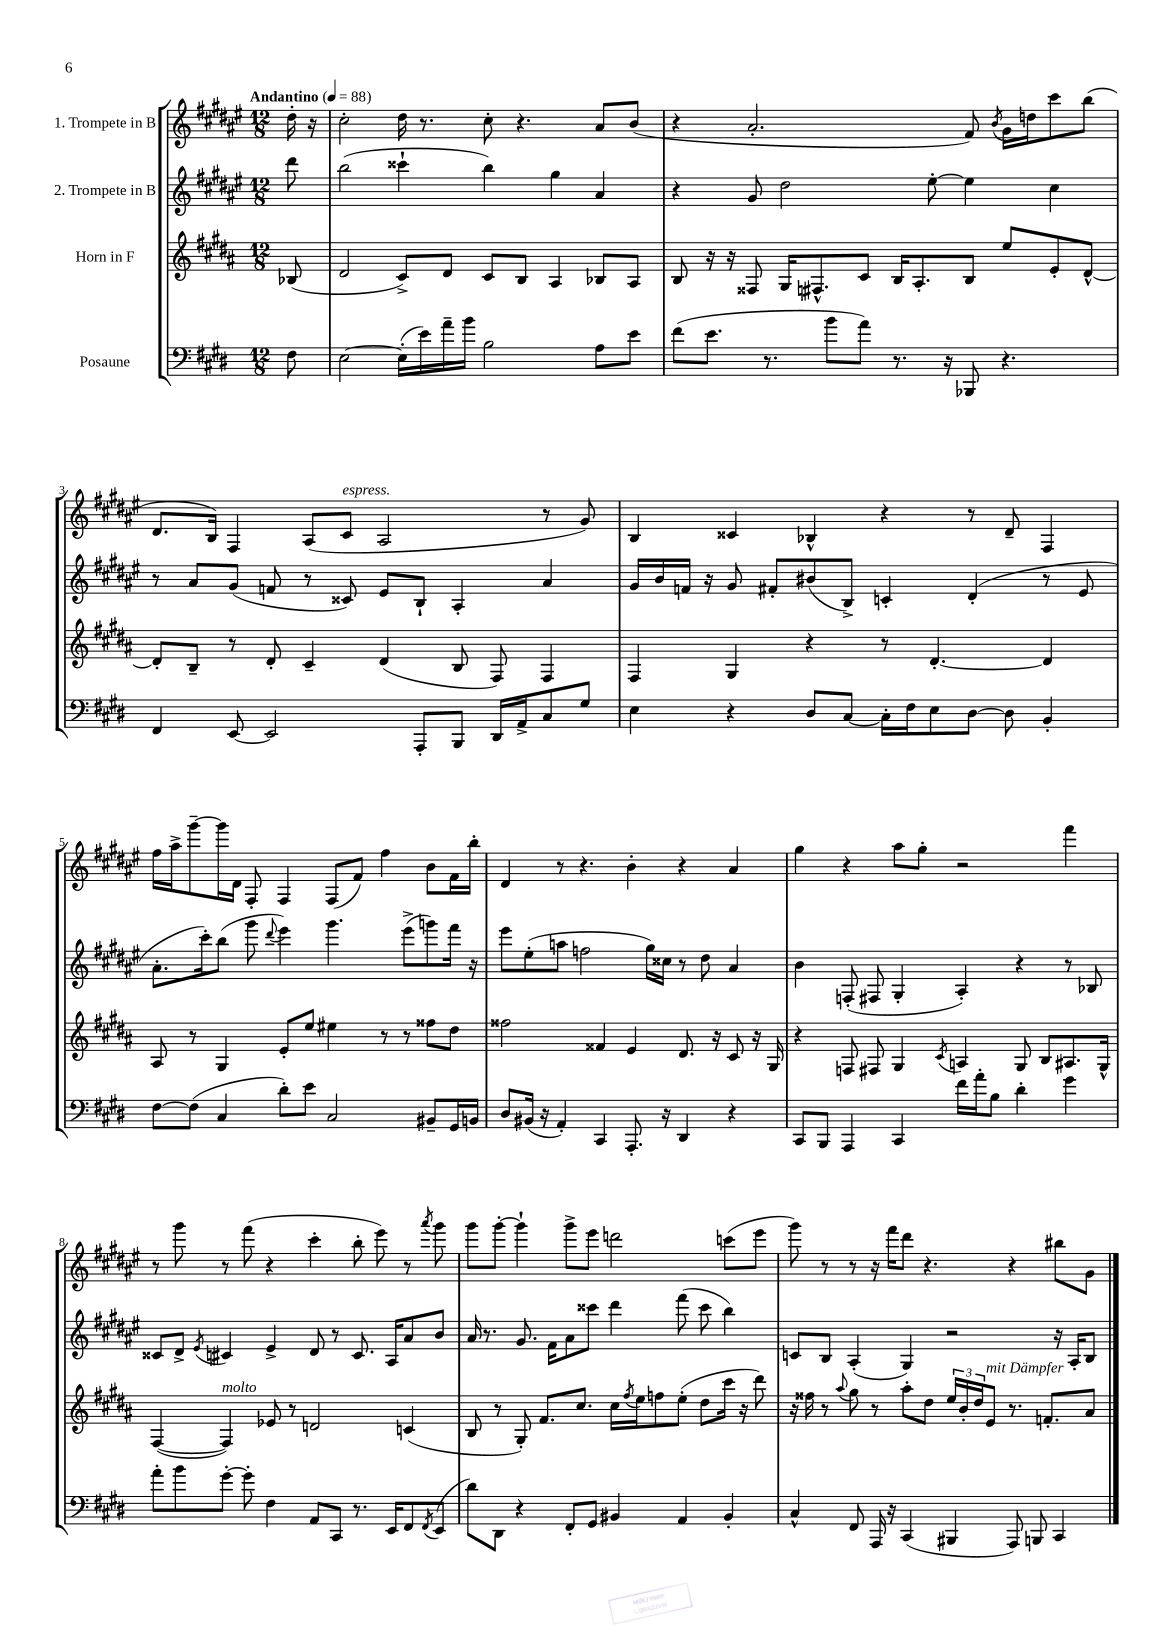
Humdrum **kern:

**kern	**kern	**kern	**kern
*staff4	*staff3	*staff2	*staff1
*clefF4	*clefG2	*clefG2	*clefG2
*k[f#c#g#d#]	*k[f#c#g#d#a#]	*k[f#c#g#d#a#e#]	*k[f#c#g#d#a#e#]
*M12/8	*M12/8	*M12/8	*M12/8
*MM88	*MM88	*MM88	*MM88
8F#\	(8B-/	8ddd#\	16dd#'\
.	.	.	16r
=	=	=	=
[2E\	2d#/	(2bb\	2cc#'\
(16E'\]LL	8c#^/L)	4ccc##`\	16dd#\
16e\)	.	.	8.r
16a~\	8d#/J	.	.
16b\JJ	.	.	.
2B\	8c#/L	4bb\)	8cc#'\
.	8B/J	.	4.r
.	4A#/	4gg#\	.
8A\L	8B-/L	4a#/	8a#/L
8e\J	8A#/J	.	(8b/J
=	=	=	=
(8f#\L	8B/	4r	4r
8.e\J	16r	.	.
.	16r	.	.
.	8F##/	8g#/	2.a#'/
8.r	.	.	.
.	16G#/LK	2dd#\	.
.	8.F#^^/	.	.
8b\L	.	.	.
8a\J)	8c#/J	.	.
8.r	16B/LK	.	.
.	8.A#'/	.	.
.	.	[8ee#'\	.
16r	.	.	.
8BBB-/	8B/J	4ee#\]	8f#/)
.	.	.	8qb/
4.r	8ee/L	.	16g#\LL
.	.	.	16dd\J
.	8e'/	4cc#\	8ccc#\
.	[8d#^^/J	.	(8bb\J
=	=	=	=
4FF#/	8d#'/]L	8r	8.d#/L
.	8B~/J	8a#/L	.
.	.	.	16B/Jk)
[8EE/	8r	(8g#/J	4F#/
2EE/]	8d#'/	8f/	.
.	4c#~/	8r	(8A#/L
.	.	8c##/)	8c#/J
.	(4d#/	8e#/L	2A#/
8AAA'/L	.	8B`/J	.
8BBB/J	8B/	4A#'/	.
16DD#/LL	8F#/)	.	.
16AA^/J	.	.	.
8C#/	4F#/	4a#/	8r
8G#/J	.	.	8g#/)
=	=	=	=
4E\	4F#/	16g#/LL	4B/
.	.	16b/	.
.	.	16f/JJ	.
.	.	16r	.
4r	4G#/	8g#/	4c##/
.	.	8f#'/L	.
8D#/L	4r	(8b#/	4B-^^/
[8C#/J	.	8B^/J)	.
16C#'\]LL	8r	4c'/	4r
16F#\J	.	.	.
8E\	[4.d#'/	.	.
[8D#\J	.	(4d#'/	8r
8D#\]	.	.	8d#~/
4BB'/	4d#/]	8r	4F#/
.	.	8e#/	.
=	=	=	=
[8F#\L	8A#/	8.a#'\L	16ff#\LL
.	.	.	16aa#^\J
(8F#\]J	8r	.	[8ggg#~\
.	.	16ccc#'\k)	.
4C#/	4G#/	(8bb\J	16ggg#\]L
.	.	.	16d#\JJ
.	.	8ggg#\	8F#'/
.	.	8qqddd#/	.
8d#'\L)	8e'/L	4eee#\)	4F#/
8e\J	8ee/J	.	.
2C#/	4ee#\	4.ggg#\	(8F#/L
.	.	.	8f#/J)
.	8r	.	4ff#\
.	8r	(8eee#^\L	.
8BB#~/L	8ff##\L	8ggg\)	8b\L
16GG#/L	8dd#\J	16fff#\Jk	16f#\L
16BB/JJ	.	16r	16bb'\JJ
=	=	=	=
8D#/L	2ff##\	8eee#\L	4d#/
(16BB#/Jk	.	(8ee#'\	.
16r	.	.	.
4AA'/)	.	8aa\J	8r
.	.	2ff\	4.r
4CC#/	4f##/	.	.
8.AAA'/	4e/	.	4b'\
.	.	16gg#\LL)	.
16r	.	16cc##\JJ	.
4DD#/	8.d#/	8r	4r
.	.	8dd#\	.
.	16r	.	.
4r	8c#/	4a#/	4a#/
.	16r	.	.
.	16G#/	.	.
=	=	=	=
8CC#/L	4r	4b\	4gg#\
8BBB/J	.	.	.
4AAA/	8F/	(8F'/	4r
.	8F#/	8F#/	.
4CC#/	4G#/	4G#'/	8aa#\L
.	.	.	8gg#'\J
.	8qc#/	.	.
16f#\LL	4A/	4A#'/)	2r
16a'\J	.	.	.
8B\J	.	.	.
4d#'\	8G#/	4r	.
.	8B/L	.	.
4g#\	8.A#/	8r	4fff#\
.	.	8B-/	.
.	16G#^^/Jk	.	.
=	=	=	=
8a'\L	([4F#/	8c##/L	8r
8b\	.	8d#^/J	8ggg#\
.	.	8qe#/	.
[8g#'\J	4F#/])	4c#/	8r
8g#'\]	.	.	(8fff#\
4F#\	8e-/	4e#^/	4r
.	8r	.	.
8AA/L	2d/	8d#/	4ccc#'\
8CC#/J	.	8r	.
8.r	.	8.c#/	8bb'\
.	.	.	8eee#\)
16EE/LK	.	16A#/LK	.
8FF#/	(4c/	8a#/	8r
8qFF#/	.	.	8qaaa#/
(8EE/J	.	8b/J	8ggg#\
=	=	=	=
8d#\L)	8B/	16a#/	8ggg#\L
.	.	8.r	.
8DD#\J	8r	.	[8ggg#'\J
4r	8G#'/)	8.g#/	4ggg#`\]
.	8.f#/L	.	.
.	.	16f#\LK	.
8FF#'/L	.	8a#\	8ggg#^\L
.	8.cc#/J	.	.
8GG#/J	.	8ccc##\J	8eee#\J
4BB#/	16cc#\LL	4ddd#\	2ddd\
.	8qff#/	.	.
.	16ee\J	.	.
.	8ff\	.	.
4AA/	(8ee'\J	(8fff#\	.
.	8dd#\L	8ccc##\	.
4BB#'/	16ccc#\Jk	4bb\)	(8ccc\L
.	16r	.	.
.	8ddd#\)	.	8eee#\J
=	=	=	=
4C#^^/	16r	8c/L	8ggg#\)
.	16ff##\	.	.
.	8r	8B/J	8r
.	8qqaa#/	.	.
8FF#/	8gg#\	(4A#'/	8r
16AAA/	8r	.	16r
16r	.	.	16fff#\LK
(4CC#/	8aa#'\L	4G#/)	8ddd#\J
.	8dd#\J	.	4.r
4BBB#/	24ee/LL	2r	.
.	24b'/	.	.
.	24dd#/J	.	.
.	8e/J	.	.
8AAA/)	8.r	.	4r
8BBB/	.	.	.
.	8.f'/L	.	.
4CC#/	.	16r	8bb#\L
.	.	16A#'/LK	.
.	8a#/J	8B/J	8g#\J
==	==	==	==
*-	*-	*-	*-
